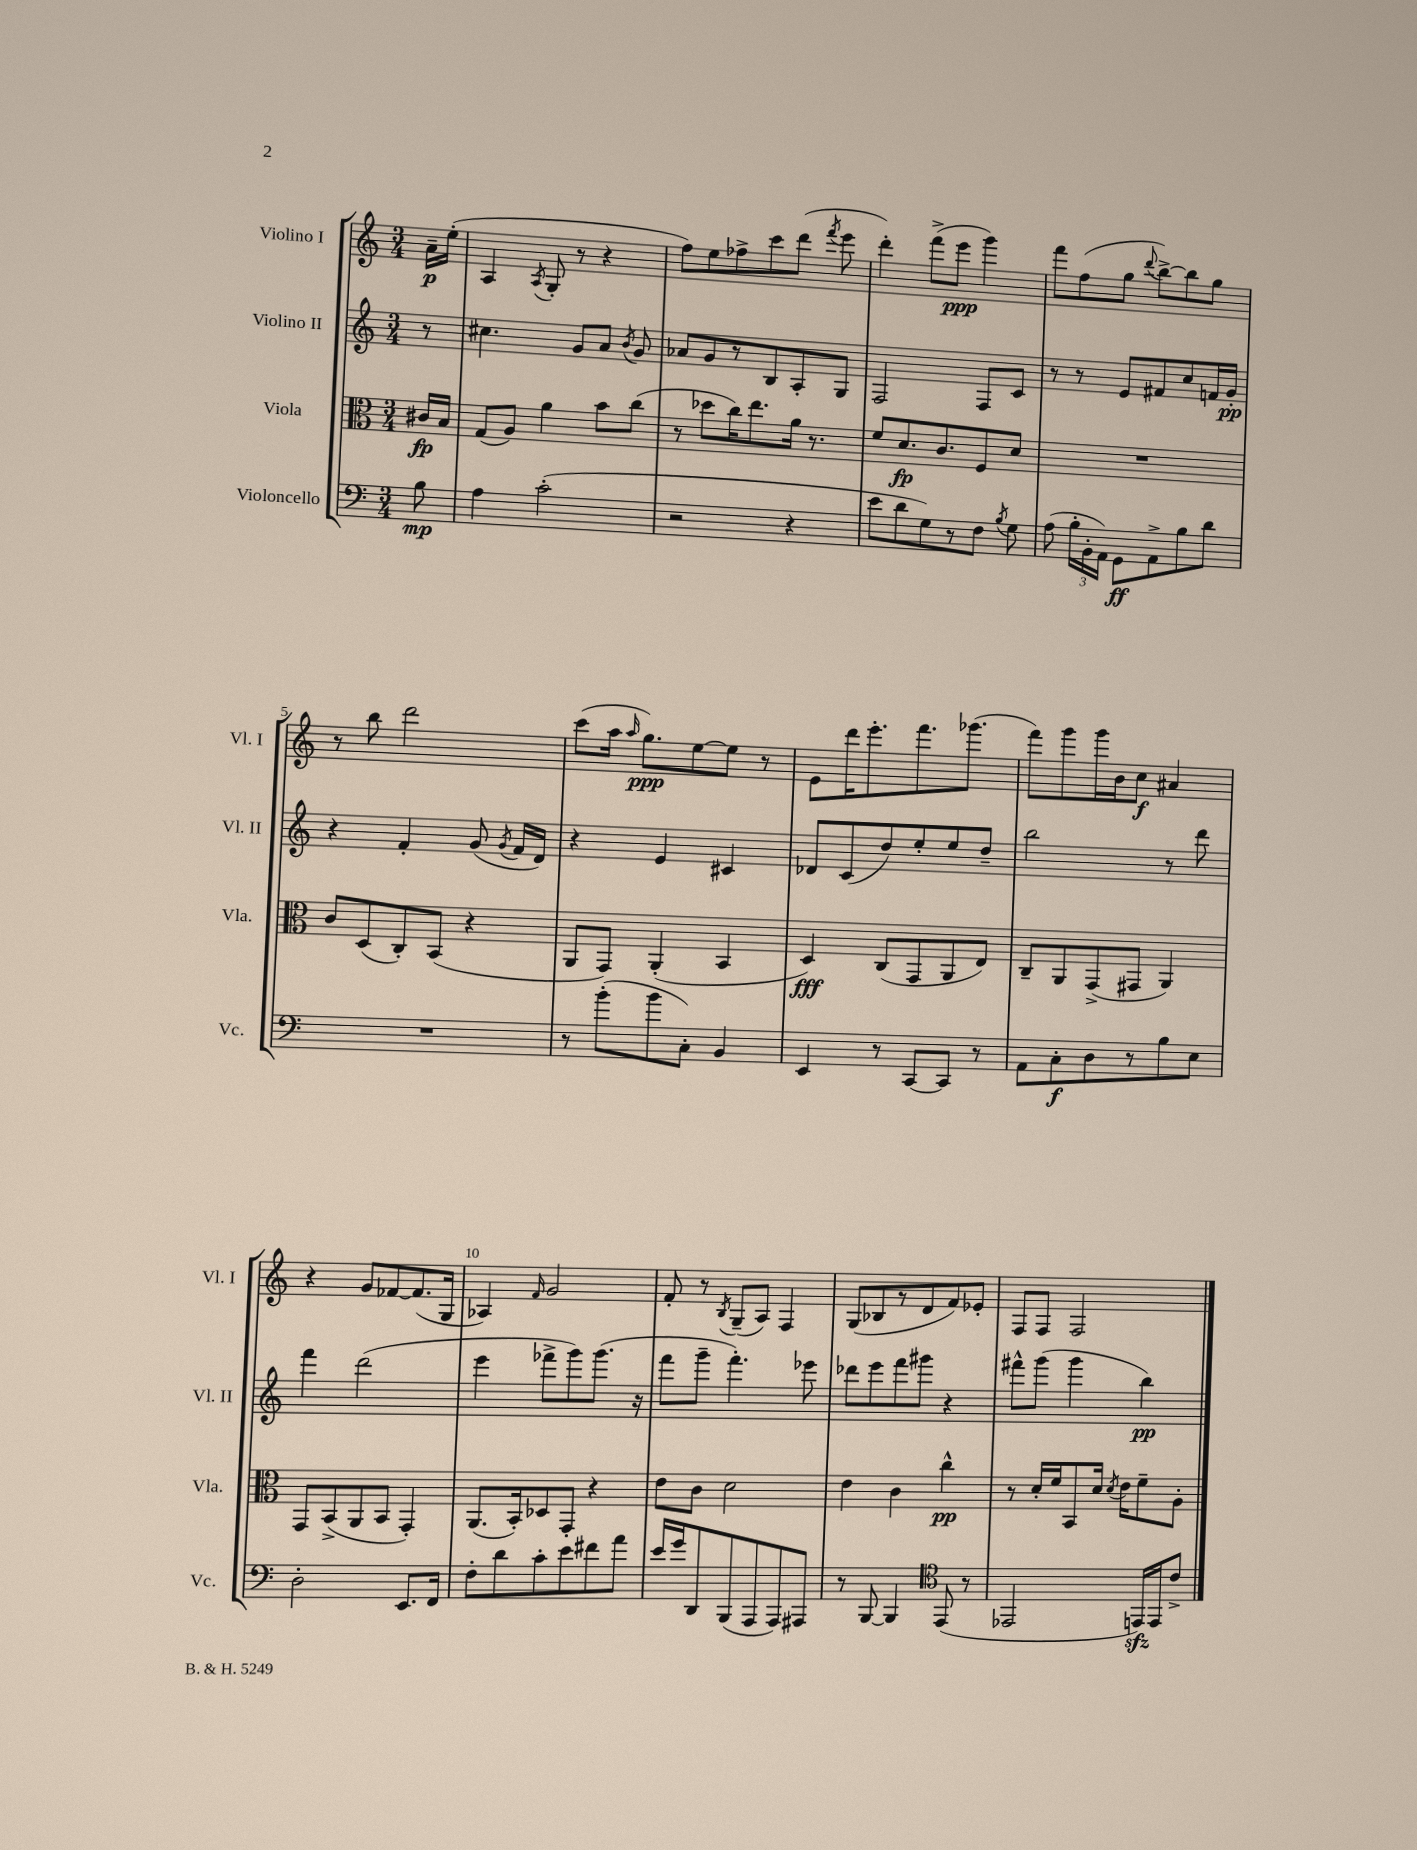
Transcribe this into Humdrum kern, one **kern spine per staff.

**kern	**dynam	**kern	**dynam	**kern	**dynam	**kern	**dynam
*part4	*part4	*part3	*part3	*part2	*part2	*part1	*part1
*staff4	*staff4	*staff3	*staff3	*staff2	*staff2	*staff1	*staff1
*I"Violoncello	*	*I"Viola	*	*I"Violino II	*	*I"Violino I	*
*I'Vc.	*	*I'Vla.	*	*I'Vl. II	*	*I'Vl. I	*
*clefF4	*	*clefC3	*	*clefG2	*	*clefG2	*
*k[]	*	*k[]	*	*k[]	*	*k[]	*
*M3/4	*	*M3/4	*	*M3/4	*	*M3/4	*
=	=	=	=	=	=	=	=
8B\	mp	16c#X/LL	fp	8r	.	16a~\LL	p
.	.	16B/JJ	.	.	.	(16ee'\JJ	.
=1	=1	=1	=1	=1	=1	=1	=1
4A\	.	(8G/L	.	4.cc#X\	.	4A/	.
.	.	8A/J)	.	.	.	.	.
.	.	.	.	.	.	8qA/	.
(2c'\	.	4a\	.	.	.	8G'/	.
.	.	.	.	8g/L	.	8r	.
.	.	8b\L	.	8a/J	.	4r	.
.	.	.	.	8qb/	.	.	.
.	.	(8cc\J	.	8g/	.	.	.
=2	=2	=2	=2	=2	=2	=2	=2
2r	.	8r	.	8a-X/L	.	8ff\L)	.
.	.	8dd-X\L	.	8g/	.	8ee\	.
.	.	16cc\K)	.	8r	.	8ff-X^\	.
.	.	8.ee\	.	.	.	.	.
.	.	.	.	8B/	.	8ccc\	.
4r	.	16a\Jk	.	8A'/	.	(8ddd\J	.
.	.	8.r	.	.	.	.	.
.	.	.	.	.	.	8qfff/	.
.	.	.	.	8G/J	.	8eee\	.
=3	=3	=3	=3	=3	=3	=3	=3
8e\L	.	8f/L	.	2F/	.	4ddd'\)	.
8d\	.	8.d/	fp	.	.	.	.
8G\)	.	.	.	.	.	(8fff^\L	.
.	.	8.c/	.	.	.	.	.
8r	.	.	.	.	.	8eee\J	ppp
8F\J	.	8F/	.	8F/L	.	4ggg\)	.
8qB/	.	.	.	.	.	.	.
8G\	.	8d/J	.	8c/J	.	.	.
=4	=4	=4	=4	=4	=4	=4	=4
(8A\	.	2.r	.	8r	.	8fff\L	.
24B'\LL	.	.	.	8r	.	(8ff\	.
24BB'\	.	.	.	.	.	.	.
24AA\JJ)	.	.	.	.	.	.	.
8GG\L	ff	.	.	8e/L	.	8gg\J	.
.	.	.	.	.	.	8qqddd/	.
8AA^\	.	.	.	8f#X/	.	[8bb^\L)	.
8B\	.	.	.	8cc/	.	8bb\]	.
8d\J	.	.	.	16fn/L	.	8gg\J	.
.	.	.	.	16g'/JJ	pp	.	.
!!LO:LB:g=z
=5	=5	=5	=5	=5	=5	=5	=5
2.r	.	8c/L	.	4r	.	8r	.
.	.	(8D/	.	.	.	8bb\	.
.	.	8C'/)	.	4f'/	.	2ddd\	.
.	.	(8BB/J	.	.	.	.	.
.	.	4r	.	(8g/	.	.	.
.	.	.	.	8qg/	.	.	.
.	.	.	.	16f/LL	.	.	.
.	.	.	.	16d/JJ)	.	.	.
=6	=6	=6	=6	=6	=6	=6	=6
8r	.	8AA/L	.	4r	.	(8ccc\L	.
(8b'\L	.	8GG/J)	.	.	.	16aa\Jk	.
.	.	.	.	.	.	16qqaa/	.
.	.	.	.	.	.	8.gg\L)	ppp
8b\	.	(4AA'/	.	4e/	.	.	.
8C'\J)	.	.	.	.	.	[8ee\	.
4BB/	.	4BB/	.	4c#X/	.	8ee\J]	.
.	.	.	.	.	.	8r	.
=7	=7	=7	=7	=7	=7	=7	=7
4EE/	.	4D/)	fff	8d-X/L	.	8e\L	.
.	.	.	.	(8c/	.	16ddd\K	.
.	.	.	.	.	.	8.eee'\	.
8r	.	(8C/L	.	8dd/)	.	.	.
[8CC/L	.	8GG/	.	8ee'/	.	8.fff\	.
8CC/J]	.	8AA/	.	8ee/	.	.	.
.	.	.	.	.	.	(8.ggg-X\J	.
8r	.	8E/J)	.	8dd~/J	.	.	.
=8	=8	=8	=8	=8	=8	=8	=8
8AA\L	.	8C~/L	.	2bb\	.	8fff\L)	.
8C'\	f	8AA/	.	.	.	8ggg\	.
8D\	.	(8GG^/	.	.	.	16ggg\L	.
.	.	.	.	.	.	16b\J	.
8r	.	8GG#X/J	.	.	.	8cc\J	f
8B\	.	4AA/)	.	8r	.	4a#X/	.
8E\J	.	.	.	8ddd\	.	.	.
!!LO:LB:g=z
=9	=9	=9	=9	=9	=9	=9	=9
2D'\	.	8GG/L	.	4fff\	.	4r	.
.	.	(8BB^/	.	.	.	.	.
.	.	8AA/	.	(2ddd\	.	8g/L	.
.	.	8BB/J	.	.	.	[8f-X/	.
8.EE/L	.	4GG'/)	.	.	.	(8.f-/]	.
16FF/Jk	.	.	.	.	.	16G/Jk	.
=10	=10	=10	=10	=10	=10	=10	=10
8F'\L	.	(8.AA/L	.	4eee\	.	4A-X/)	.
8d\	.	.	.	.	.	.	.
.	.	16BB'/k)	.	.	.	.	.
.	.	.	.	.	.	16qqf/	.
8c'\	.	8D-X/	.	8fff-X^\L	.	2g/	.
8e\	.	8GG'/J	.	8ggg\)	.	.	.
8f#X\	.	4r	.	(8.ggg\J	.	.	.
8a\J	.	.	.	.	.	.	.
.	.	.	.	16r	.	.	.
=11	=11	=11	=11	=11	=11	=11	=11
16e/LL	.	8e\L	.	8fff\L	.	8f'/	.
16g/J	.	.	.	.	.	.	.
8DD/	.	8c\J	.	8ggg~\J	.	8r	.
.	.	.	.	.	.	8qB/	.
(8BBB/	.	2d\	.	4.fff'\)	.	(8G~/L	.
8AAA/	.	.	.	.	.	8A/J)	.
8AAA/)	.	.	.	.	.	4F/	.
8AAA#X/J	.	.	.	8eee-X\	.	.	.
=12	=12	=12	=12	=12	=12	=12	=12
8r	.	4e\	.	8ddd-X\L	.	(8G/L	.
[8BBB/	.	.	.	8eee\	.	8B-X/	.
4BBB/]	.	4c\	.	8fff\	.	8r	.
.	.	.	.	8ggg#X\J	.	8d/	.
*clefC4	*	*	*	*	*	*	*
(8EE/	.	4cc^^\	pp	4r	.	8f/)	.
8r	.	.	.	.	.	8e-X'/J	.
=13	=13	=13	=13	=13	=13	=13	=13
2EE-X/	.	8r	.	8fff#X^^\L	.	8F/L	.
.	.	16d'/LL	.	(8ggg\J	.	8F/J	.
.	.	16f/J	.	.	.	.	.
.	.	8BB/	.	4ggg\	.	2F/	.
.	.	16d/Jk	.	.	.	.	.
.	.	8qd/	.	.	.	.	.
.	.	16e\KL	.	.	.	.	.
16EEnzz/LL)	.	8f~\	.	4bb\)	pp	.	.
16EE/J	.	.	.	.	.	.	.
8c^/J	.	8A'\J	.	.	.	.	.
==	==	==	==	==	==	==	==
*-	*-	*-	*-	*-	*-	*-	*-
